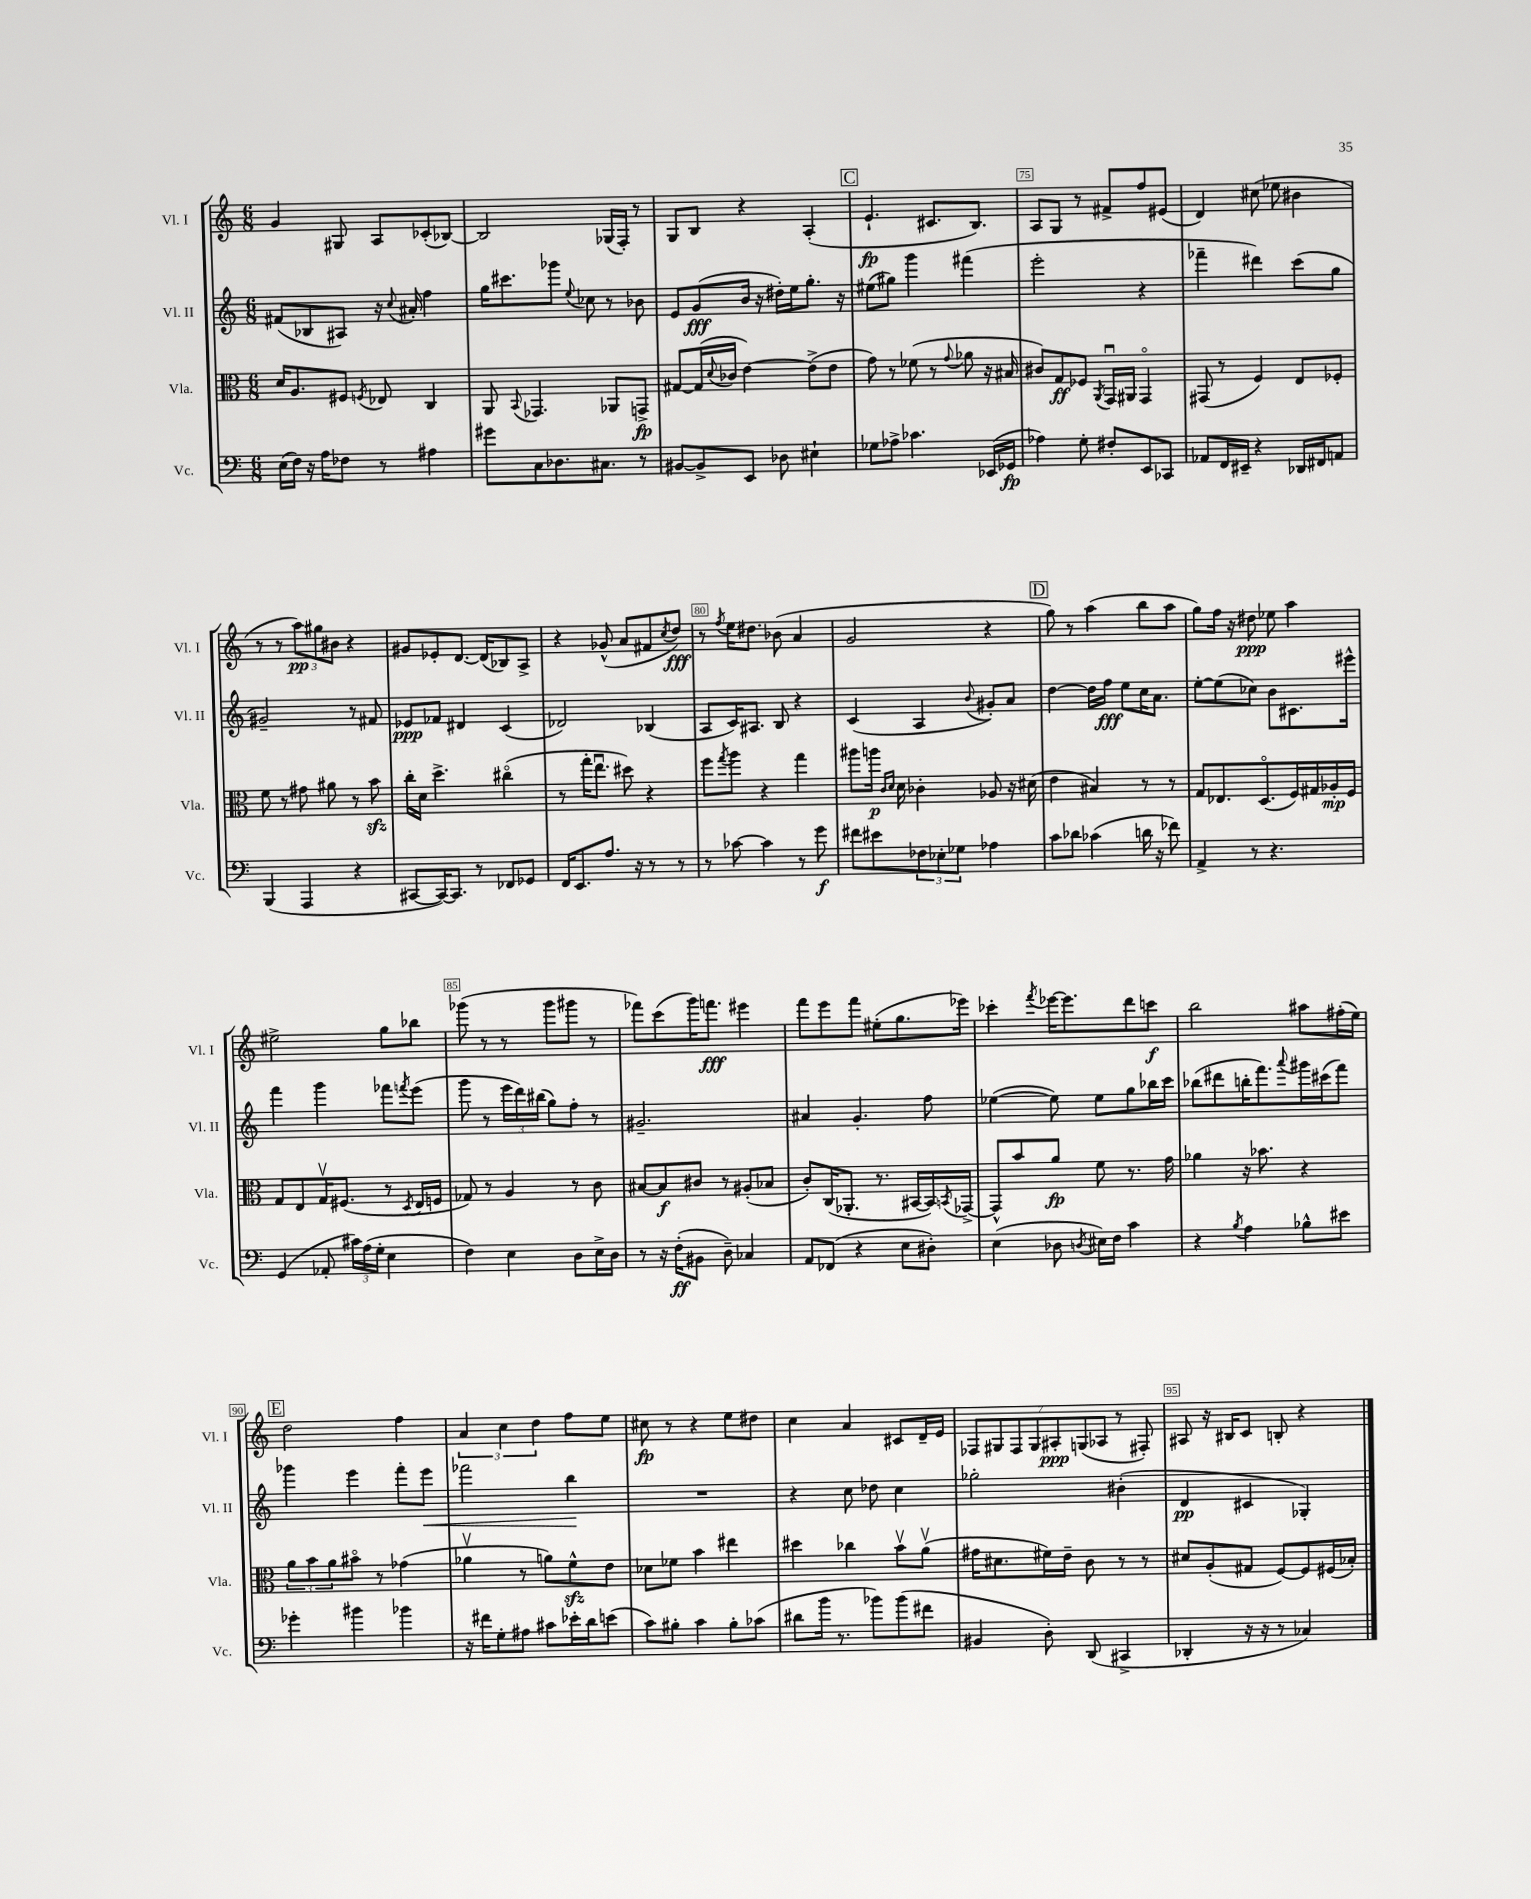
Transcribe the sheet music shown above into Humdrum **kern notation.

**kern	**dynam	**kern	**dynam	**kern	**dynam	**kern	**dynam
*part4	*part4	*part3	*part3	*part2	*part2	*part1	*part1
*staff4	*staff4	*staff3	*staff3	*staff2	*staff2	*staff1	*staff1
*I"Vc.	*	*I"Vla.	*	*I"Vl. II	*	*I"Vl. I	*
*I'Vc.	*	*I'Vla.	*	*I'Vl. II	*	*I'Vl. I	*
*clefF4	*	*clefC3	*	*clefG2	*	*clefG2	*
*k[]	*	*k[]	*	*k[]	*	*k[]	*
*M6/8	*	*M6/8	*	*M6/8	*	*M6/8	*
=71	=71	=71	=71	=71	=71	=71	=71
(16E\LL	.	16d/KL	.	(8f#X/L	.	4g/	.
16F\JJ)	.	8.A/	.	.	.	.	.
16r	.	.	.	8B-X/	.	.	.
16A\KL	.	.	.	.	.	.	.
8F-X\J	.	8F#X/J	.	8A#X/J)	.	8G#X/	.
.	.	8qFn/	.	.	.	.	.
8r	.	8E-X/	.	16r	.	8A/L	.
.	.	.	.	8qqcc/	.	.	.
.	.	.	.	16a#X'/	.	.	.
4A#X\	.	4C/	.	4ff\	.	(8c-X'/	.
.	.	.	.	.	.	[8B-X/J)	.
=72	=72	=72	=72	=72	=72	=72	=72
8g#X\L	.	8AA/	.	16gg\KL	.	2B-/]	.
.	.	.	.	8.ccc#X\	.	.	.
.	.	8qqBB/	.	.	.	.	.
8C\	.	4.GG-X/	.	.	.	.	.
8.D-X\	.	.	.	8ggg-X\J	.	.	.
.	.	.	.	8qqee/	.	.	.
.	.	.	.	8cc-X\	.	.	.
8.C#X\J	.	.	.	.	.	.	.
.	.	8AA-X/L	.	8r	.	(16G-X/LL	.
.	.	.	.	.	.	16F'/JJ)	.
8r	.	8GGn^/J	fp	8b-X\	.	8r	.
=73	=73	=73	=73	=73	=73	=73	=73
[8BB#X/L	.	[8G#X/L	.	8e/L	.	8G/L	.
8BB#^/]	.	(16G#/L]	.	(8g/	fff	8B/J	.
.	.	8qqd/	.	.	.	.	.
.	.	16c-X/JJ	.	.	.	.	.
8EE/J	.	[4e\)	.	16b/Jk	.	4r	.
.	.	.	.	16r	.	.	.
8D-X\	.	.	.	16dd#X'\LL)	.	.	.
.	.	.	.	16ee\J	.	.	.
4E#X`\	.	(8e^\L]	.	8.gg'\J	.	(4A'/	.
.	.	8e\J	.	.	.	.	.
.	.	.	.	16r	.	.	.
!!LO:REH:place=s1:t=C
=74	=74	=74	=74	=74	=74	=74	=74
8G-X\L	.	8g\)	.	(8ee#X\L	.	4.e`/	fp
8A-X^\J	.	8r	.	8gg#X\J)	.	.	.
4.c-X\	.	(8f-X\	.	4ggg\	.	.	.
.	.	8r	.	.	.	8.c#X/L	.
.	.	8qqg/	.	.	.	.	.
.	.	8a-X\	.	(4fff#X\	.	.	.
.	.	.	.	.	.	8.B/J)	.
(16EE-X/LL	.	16r	.	.	.	.	.
16GG-X/JJ	fp	16B#X/	.	.	.	.	.
=75	=75	=75	=75	=75	=75	=75	=75
4A-X\)	.	8c#X/L)	.	2eee'\	.	8A/L	.
.	.	8G/	ff	.	.	8G/J	.
8G'\	.	8F-X/J	.	.	.	8r	.
.	.	8qAA/	.	.	.	.	.
8F#X'/L	.	16GGu/LL	.	.	.	8f#X^/L	.
.	.	16AA#X/JJ	.	.	.	.	.
8EE/	.	4GG/	.	4r	.	8ff/	.
8CC-X/J	.	.	.	.	.	(8e#X/J	.
=76	=76	=76	=76	=76	=76	=76	=76
8AA-X/L	.	(8GG#X/	.	4fff-X~\	.	4d/)	.
16FF/L	.	8r	.	.	.	.	.
16EE#X~/JJ	.	.	.	.	.	.	.
4r	.	4F/)	.	4ddd#X\)	.	(8cc#X\	.
.	.	.	.	.	.	8ee-X\	.
16DD-X/LL	.	8E/L	.	(8ccc\L	.	4b#X\	.
16FF#X/J	.	.	.	.	.	.	.
8AAn/J	.	8F-X'/J	.	8gg\J	.	.	.
!!LO:LB:g=z
=77	=77	=77	=77	=77	=77	=77	=77
(4BBB/	.	8f\	.	2g#X~/)	.	8r	.
.	.	8r	.	.	.	8r	.
4AAA/	.	8g#X\	.	.	.	12aa\L)	pp
.	.	.	.	.	.	12gg#X\	.
.	.	8a#X\	.	.	.	.	.
.	.	.	.	.	.	12b#X\J	.
4r	.	8r	.	8r	.	4r	.
.	.	8bzz\	.	8f#X/	.	.	.
=78	=78	=78	=78	=78	=78	=78	=78
[8CC#X/L	.	16cc'\LL	.	8e-X/L	ppp	8g#X/L	.
.	.	16d\JJ	.	.	.	.	.
16CC#/K_)	.	4.dd^\	.	8f-X/J	.	8e-X'/	.
8.CC#/J]	.	.	.	.	.	.	.
.	.	.	.	4d#X/	.	[8.d/J	.
8r	.	.	.	.	.	.	.
.	.	.	.	.	.	(16d/KL]	.
8FF-X/L	.	(4cc#X\	.	(4c/	.	8B-X/)	.
8GG-X/J	.	.	.	.	.	8A^/J	.
=79	=79	=79	=79	=79	=79	=79	=79
16FF/KL	.	8r	.	2d-X/)	.	4r	.
8.EE/	.	.	.	.	.	.	.
.	.	16gg'\KL	.	.	.	.	.
.	.	8.eeu\J	.	.	.	.	.
8.A/J	.	.	.	.	.	(8g-X^^/	.
.	.	8dd#X\)	.	.	.	8a/L	.
16r	.	.	.	.	.	.	.
8r	.	4r	.	(4B-X/	.	8f#X/	.
.	.	.	.	.	.	8qcc/	.
8r	.	.	.	.	.	8dd/J)	fff
=80	=80	=80	=80	=80	=80	=80	=80
8r	.	8ff\L	.	8A/L	.	8r	.
.	.	8qgg/	.	.	.	8qff/	.
[8c-X\	.	8aa\J	.	16c/K)	.	16ee\KL	.
.	.	.	.	8.A#X/J	.	8.dd#X\J	.
4c-\]	.	4r	.	.	.	.	.
.	.	.	.	8B/	.	(8b-X\	.
8r	.	4gg\	.	4r	.	4a/	.
8g\	f	.	.	.	.	.	.
=81	=81	=81	=81	=81	=81	=81	=81
8f#X\L	.	8aa#X\L	.	(4c/	.	2g/	.
8e#X\	.	16aan\Jk	p	.	.	.	.
.	.	16qqc/LL	.	.	.	.	.
.	.	16qqd/JJ	.	.	.	.	.
.	.	16d\	.	.	.	.	.
12F-X\	.	4c-X'\	.	4A/	.	.	.
12E-X'\	.	.	.	.	.	.	.
12G-X\J	.	.	.	.	.	.	.
.	.	.	.	8qqb/	.	.	.
4A-X\	.	8A-X/	.	8g#X'/L)	.	4r	.
.	.	16r	.	8a/J	.	.	.
.	.	(16d#X\	.	.	.	.	.
!!LO:REH:place=s1:t=D
=82	=82	=82	=82	=82	=82	=82	=82
8c\L	.	4e\	.	[4dd\	.	8gg\)	.
8d-X\J	.	.	.	.	.	8r	.
(4c-X\	.	4B#X/)	.	16dd\LL]	.	(4aa\	.
.	.	.	.	16ff\JJ	fff	.	.
.	.	.	.	8ee\L	.	.	.
16dn\	.	8r	.	16cc\K	.	8bb\L	.
16r	.	.	.	8.a\J	.	.	.
8f-X\)	.	8r	.	.	.	8aa\J	.
=83	=83	=83	=83	=83	=83	=83	=83
4AA^/	.	8G/L	.	[8ee'\L	.	8gg\L)	.
.	.	8.E-X/	.	(8ee\]	.	16ff\Jk	.
.	.	.	.	.	.	16r	.
8r	.	.	.	8cc-X\J)	.	8dd#X\	ppp
.	.	(8.D/	.	.	.	.	.
4.r	.	.	.	8b\L	.	8ee-X\	.
.	.	16F/L)	.	8.c#X\	.	4aa\	.
.	.	16G#X/	.	.	.	.	.
.	.	16A-X'/	mp	.	.	.	.
.	.	16F/JJ	.	16eee#X^^\Jk	.	.	.
!!LO:LB:g=z
=84	=84	=84	=84	=84	=84	=84	=84
(4GG/	.	8G/L	.	4fff\	.	2ee#X^\	.
.	.	8E/	.	.	.	.	.
8AA-X'/	.	16Gv/K	.	4ggg\	.	.	.
.	.	(8.F#X/J	.	.	.	.	.
24c#X\LL)	.	.	.	.	.	.	.
(24A\	.	.	.	.	.	.	.
24G'\JJ	.	.	.	.	.	.	.
4E\	.	8r	.	8fff-X\L	.	8gg\L	.
.	.	8qD/	.	8qfffn/	.	.	.
.	.	16E/LL	.	(8eee\J	.	8bb-X\J	.
.	.	16Fn/JJ	.	.	.	.	.
=85	=85	=85	=85	=85	=85	=85	=85
4F\)	.	8G-X/)	.	8ggg\	.	(8ggg-X\	.
.	.	8r	.	8r	.	8r	.
4E\	.	4A/	.	24eee\LL	.	8r	.
.	.	.	.	24ddd\)	.	.	.
.	.	.	.	(24bb#X\JJ	.	.	.
.	.	.	.	8gg\L)	.	8ggg-\L	.
8D\L	.	8r	.	8ff'\J	.	8ggg#X\J	.
16E^\L	.	8c\	.	8r	.	8r	.
16D\JJ	.	.	.	.	.	.	.
=86	=86	=86	=86	=86	=86	=86	=86
8r	.	[8B#X/L	.	2.g#X~/	.	8fff-X\L)	.
16r	.	8B#/]	f	.	.	(8ccc\	.
(16F'\KL	ff	.	.	.	.	.	.
8BB#X\J	.	8c#X/J	.	.	.	16ggg\K)	.
.	.	.	.	.	.	8.fffn\J	fff
8D~\)	.	8r	.	.	.	.	.
4C-X/	.	(8A#X'/L	.	.	.	4eee#X\	.
.	.	8B-X/J	.	.	.	.	.
=87	=87	=87	=87	=87	=87	=87	=87
8AA/L	.	8c'/L)	.	4a#X/	.	8fff\L	.
(8FF-X/J	.	(16C/K	.	.	.	8eee\	.
.	.	8.AA-X'/J	.	.	.	.	.
4r	.	.	.	4.g'/	.	8fff\J	.
.	.	8.r	.	.	.	(8ee#X'\L	.
8E\L	.	.	.	.	.	8.gg\	.
.	.	[16BB#X/LL	.	.	.	.	.
8D#X'\J)	.	16BB#/])	.	8ff\	.	.	.
.	.	8qBBn/	.	.	.	.	.
.	.	[16GG-X^/JJ	.	.	.	16eee-X\Jk)	.
=88	=88	=88	=88	=88	=88	=88	=88
(4E\	.	8GG-^^/L]	.	([4ee-X\	.	4ccc-X'\	.
.	.	8b/	.	.	.	.	.
.	.	.	.	.	.	8qfff/	.
8D-X\	.	8a/J	fp	8ee-\])	.	[16eee-X\KL	.
.	.	.	.	.	.	8.eee-\]	.
8qDn/	.	.	.	.	.	.	.
16E#X\LL)	.	8f\	.	8ee-\L	.	.	.
16F\JJ	.	.	.	.	.	.	.
4c\	.	8.r	.	8gg\	.	8ddd\	.
.	.	.	.	16bb-X\L	.	8cccn\J	f
.	.	16g\	.	16ccc\JJ	.	.	.
=89	=89	=89	=89	=89	=89	=89	=89
4r	.	4a-X\	.	(8bb-X\L	.	2bb\	.
.	.	.	.	8ddd#X\	.	.	.
8qB/	.	.	.	.	.	.	.
4A\	.	16r	.	16bbn'\K	.	.	.
.	.	8.b-X\	.	8.fff\)	.	.	.
.	.	.	.	8qqaaa/	.	.	.
8B-X^^\L	.	4r	.	16ggg#X\L	.	8aa#X\L	.
.	.	.	.	(16ccc#X\J	.	.	.
8e#X\J	.	.	.	8fff\J)	.	(16ff#X'\L	.
.	.	.	.	.	.	16ee\JJ)	.
!!LO:LB:g=z
!!LO:REH:place=s1:t=E
=90	=90	=90	=90	=90	=90	=90	=90
4g-X'\	.	12a\L	.	4ggg-X\	.	2dd\	.
.	.	12b\	.	.	.	.	.
.	.	12a\	.	.	.	.	.
4b#X\	.	8b#X\J	.	4eee\	.	.	.
.	.	8r	.	.	.	.	.
4b-X\	.	(4g-X\	.	8fff'\L	.	4ff\	.
!	!	!	!	!	!LO:HP:b	!	!
.	.	.	.	8eee\J	<	.	.
=91	=91	=91	=91	=91	=91	=91	=91
16r	.	4a-Xv\	.	2fff-X\	.	6a/	.
16f#X\KL	.	.	.	.	.	.	.
8G'\	.	.	.	.	.	.	.
.	.	.	.	.	.	6cc\	.
8A#X\J	.	8r	.	.	.	.	.
.	.	.	.	.	.	6dd\	.
8c#X\L	.	8an\L)	.	.	.	.	.
16e-X'\L	.	8fzz^^\	.	4bb\	.	8ff\L	.
16d\J	.	.	.	.	.	.	.
(8en\J	.	8e\J	.	.	.	8ee\J	.
.	.	.	.	.	[	.	.
=92	=92	=92	=92	=92	=92	=92	=92
8c\L)	.	8d-X\L	.	2.r	.	8cc#X\	fp
8B#X'\J	.	8f-X\J	.	.	.	8r	.
4c\	.	4b\	.	.	.	4r	.
8B#'\L	.	4ee#X\	.	.	.	8ee\L	.
(8c-X\J	.	.	.	.	.	8dd#X\J	.
=93	=93	=93	=93	=93	=93	=93	=93
8d#X\L	.	4dd#X\	.	4r	.	4cc\	.
16b\Jk	.	.	.	.	.	.	.
8.r	.	.	.	.	.	.	.
.	.	4cc-X\	.	8cc\	.	4a/	.
8b-X\L)	.	.	.	8dd-X\	.	.	.
(8b-\	.	8bv\L	.	4cc\	.	8c#X/L	.
8f#X\J	.	(8av\J	.	.	.	16d~/L	.
.	.	.	.	.	.	16e/JJ	.
=94	=94	=94	=94	=94	=94	=94	=94
4BB#X/	.	16g#X\KL	.	2gg-X'\	.	14F-X/L	.
.	.	8.d#X\	.	.	.	.	.
.	.	.	.	.	.	14G#X/	.
.	.	.	.	.	.	14F-/	.
.	.	.	.	.	.	14G#/	.
8D'\)	.	16f#X\L)	.	.	.	.	.
.	.	.	.	.	.	14A#X'/	ppp
.	.	16e~\JJ	.	.	.	.	.
.	.	.	.	.	.	(14Gn/	.
(8DD/	.	8c\	.	.	.	.	.
.	.	.	.	.	.	14A-X/J	.
4CC#X^/	.	8r	.	(4b#X'\	.	8r	.
.	.	8r	.	.	.	8F#X'/)	.
=95	=95	=95	=95	=95	=95	=95	=95
4DD-X'/	.	8d#X/L	.	4d/	pp	8A#X/	.
.	.	(8A'/	.	.	.	16r	.
.	.	.	.	.	.	16B#X/KL	.
16r	.	8G#X/J	.	4c#X/	.	8c/J	.
16r	.	.	.	.	.	.	.
8r	.	[8F/L)	.	.	.	8Bn'/	.
4C-X/)	.	8F/]	.	4G-X'/)	.	4r	.
.	.	(16F#X/L	.	.	.	.	.
.	.	16B-X'/JJ)	.	.	.	.	.
==	==	==	==	==	==	==	==
*-	*-	*-	*-	*-	*-	*-	*-
